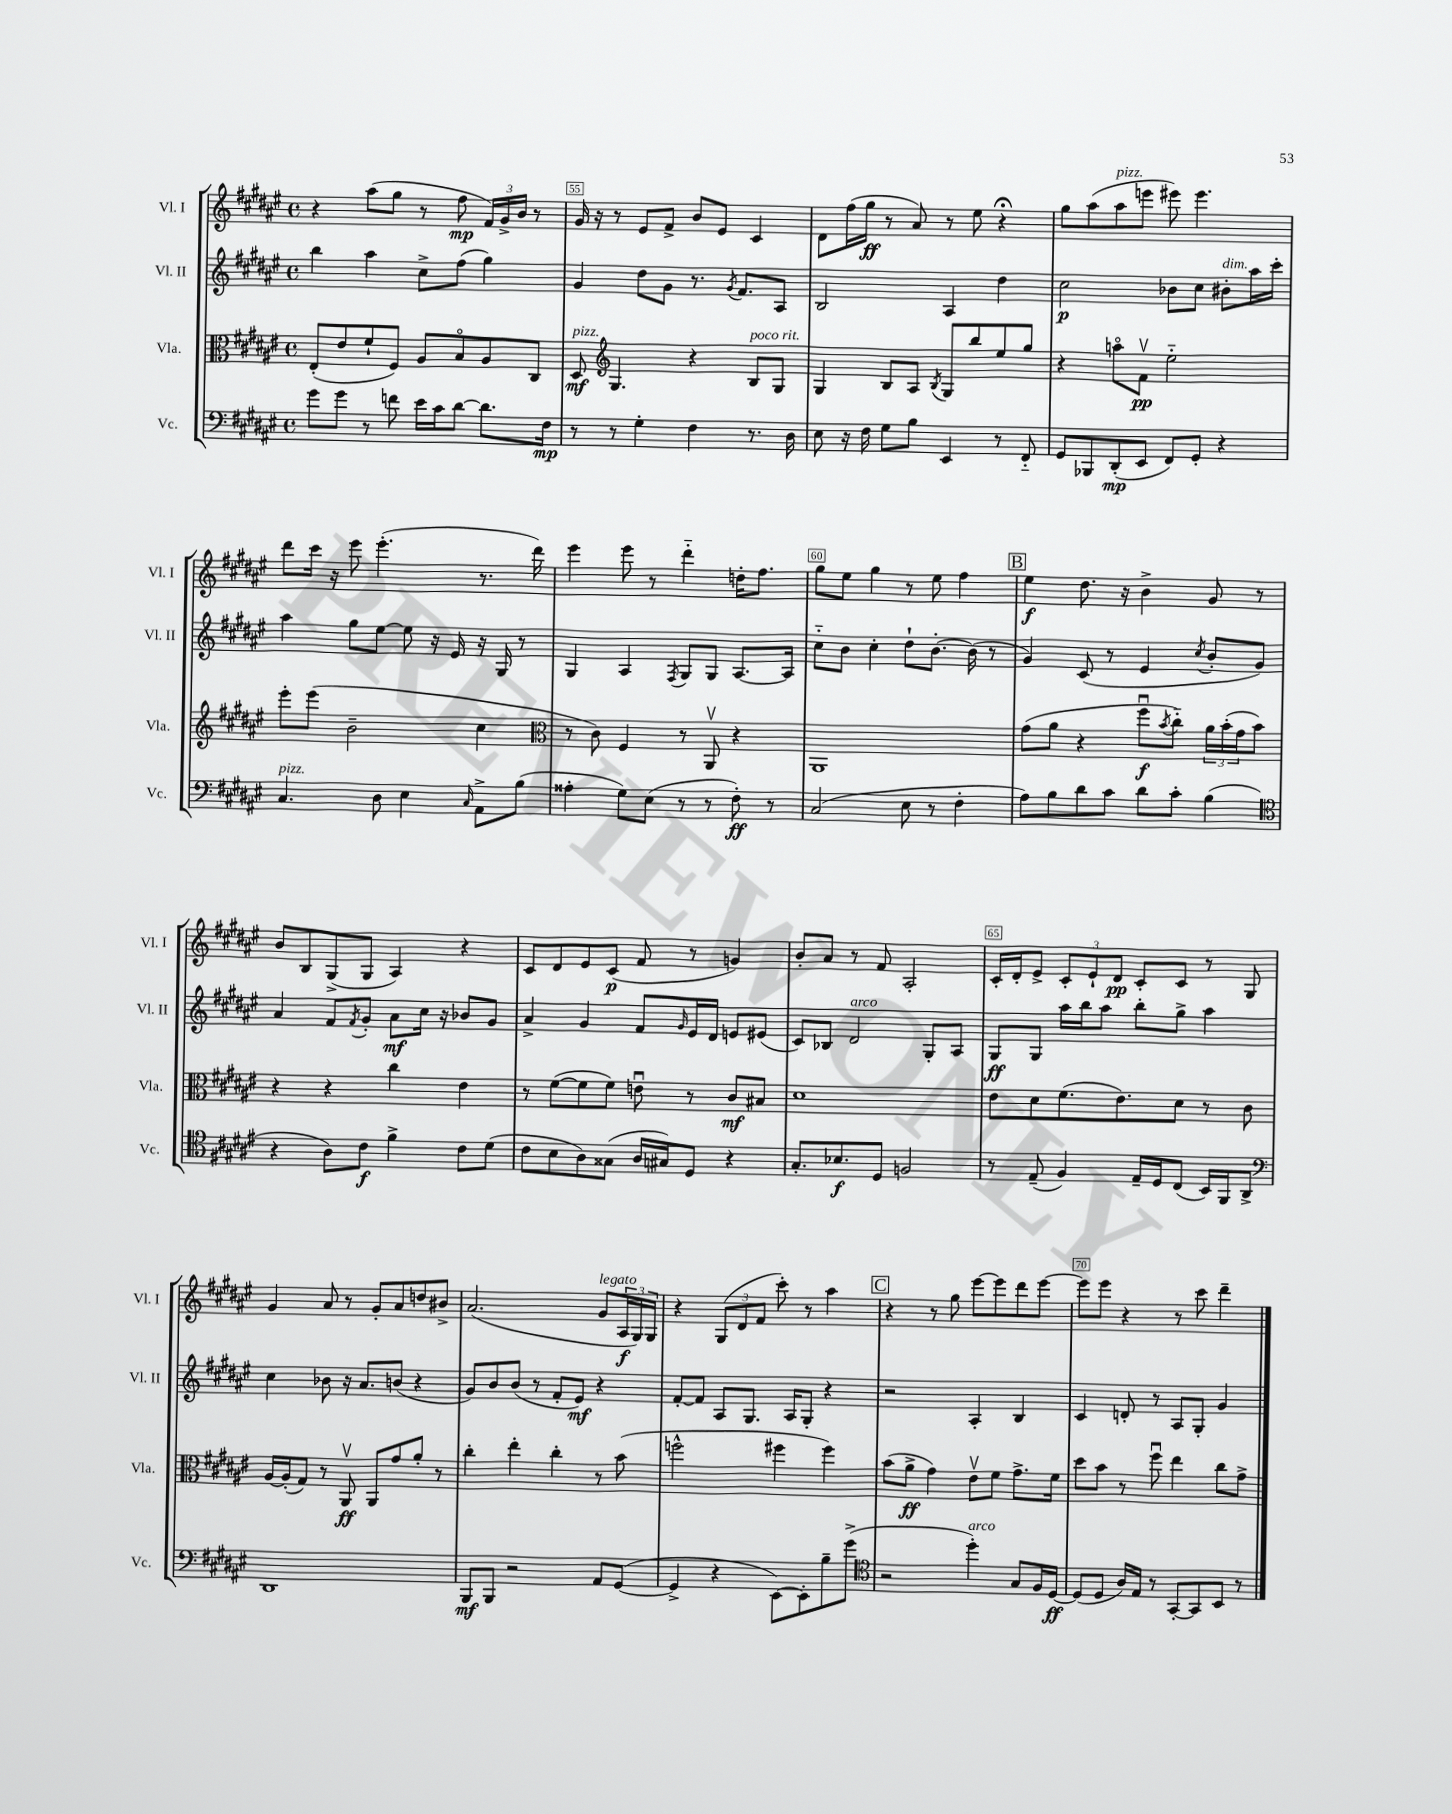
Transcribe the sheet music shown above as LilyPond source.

<<
\new StaffGroup <<
\new Staff = "s0" \with { instrumentName = "Vl. I" shortInstrumentName = "Vl. I" } {
    \clef treble \key fis \major \defaultTimeSignature \time 4/4
    r4 ais''8( gis''8 r8 fis''8\mp \tuplet 3/2 { fis'16) gis'16-> b'16 } r8 |
    gis'16 r16 r8 eis'8 fis'8-> b'8 eis'8 cis'4 |
    dis'8 fis''16( gis''16\ff r8 ais'8) r8 eis''8 r4\fermata |
    gis''8 ais''8( ais''8^\markup { \italic "pizz." } e'''8 eis'''8) eis'''4. |
    dis'''8 cis'''16 r16 eis'''8 eis'''4.-.( r8. dis'''16) |
    eis'''4 eis'''8 r8 dis'''4-_ d''16-. fis''8. |
    gis''8 eis''8 gis''4 r8 eis''8 fis''4 |
    \mark \markup { \box "B" } eis''4\f dis''8. r16 b'4-> gis'8 r8 |
    b'8 b8 gis8->( gis8 ais4) r4 |
    cis'8 dis'8 eis'8 cis'8\p( fis'8 r8 g'4) |
    b'8-. ais'8 r8 fis'8 ais2-. |
    cis'16-. dis'16-. eis'8-> \tuplet 3/2 { cis'8-. eis'8-! dis'8\pp } cis'8-. cis'8 r8 gis8 |
    gis'4 ais'8 r8 gis'8-. ais'8 d''8 bis'8-> |
    ais'2.( gis'8^\markup { \italic "legato" } \tuplet 3/2 { ais16\f gis16) gis16 } |
    r4 \tuplet 3/2 { gis8( dis'8 fis'8 } cis'''8-.) r8 ais''4 |
    \mark \markup { \box "C" } r4 r8 gis''8 eis'''8~ eis'''8 dis'''8 eis'''8~ |
    eis'''8 eis'''8 r4 r8 cis'''8 dis'''4-- \bar "|." |
}
\new Staff = "s1" \with { instrumentName = "Vl. II" shortInstrumentName = "Vl. II" } {
    \clef treble \key fis \major \defaultTimeSignature \time 4/4
    b''4 ais''4 cis''8-> fis''8( gis''4) |
    gis'4 dis''8 gis'8 r8. \acciaccatura { gis'8 } fis'8. ais8 |
    b2 ais4 dis''4 |
    cis''2\p bes'8 cis''8 bis'8-.^\markup { \italic "dim." } ais''16 cis'''16-. |
    ais''4 gis''8 eis''8~ eis''8 r16 eis'16 r16 gis16 r8 |
    gis4 ais4 \acciaccatura { fis8 } gis8 gis8 ais8.~ ais16 |
    cis''8-_ b'8 cis''4-. dis''8-! b'8.~-. b'16( r8 |
    \mark \markup { \box "B" } gis'4) cis'8( r8 eis'4 \acciaccatura { cis''8 } b'8-. gis'8) |
    ais'4 fis'8 \acciaccatura { fis'8 } gis'8-. ais'8\mf cis''16 r16 bes'8 gis'8 |
    ais'4-> gis'4 fis'8 \grace { gis'16 } eis'16 dis'16 e'8 eis'8( |
    cis'8) bes8 dis'2^\markup { \italic "arco" } gis8-. ais8 |
    gis8\ff gis8 ais''16 b''16 ais''8 b''8-. gis''8-> ais''4 |
    cis''4 bes'8 r16 ais'8. b'8( r4 |
    gis'8) b'8 b'8( r8 fis'8-. eis'8\mf) r4 |
    fis'8~-. fis'8 ais8 gis8. ais16 gis8-. r4 |
    \mark \markup { \box "C" } r2 ais4-. b4 |
    cis'4 d'8-. r8 ais8 gis8-. gis'4 \bar "|." |
}
\new Staff = "s2" \with { instrumentName = "Vla." shortInstrumentName = "Vla." } {
    \clef alto \key fis \major \defaultTimeSignature \time 4/4
    eis8-.( eis'8 fis'8-! fis8) ais8 b8\flageolet ais8 cis8 |
    dis8\mf^\markup { \italic "pizz." } \clef treble gis4. r4 b8^\markup { \italic "poco rit." } gis8 |
    gis4 b8 ais8 \acciaccatura { b8 } gis8 b''8 eis''8 gis''8 |
    r4 a''8\flageolet fis'8\upbow\pp eis''2-_ |
    eis'''8-. eis'''8( b'2-- cis''4 |
    \clef alto r8 cis'8) fis4 r8 ais,8\upbow r4 |
    ais,1 |
    \mark \markup { \box "B" } gis'8( ais'8 r4 fis''8\downbow\f \acciaccatura { b'8 } cis''8-_) \tuplet 3/2 { ais'16 b'16-.( gis'16 } b'8) |
    r4 r4 cis''4 eis'4 |
    r8 fis'8~( fis'8 fis'8) e'8\downbow r8 cis'8\mf bis8 |
    dis'1 |
    eis'8 dis'8 fis'8.( eis'8.) dis'8 r8 cis'8 |
    ais16~ ais16-.( gis8) r8 ais,8\upbow\ff ais,8 gis'8 ais'8-. r8 |
    cis''4-. eis''4-. cis''4-. r8 b'8( |
    f''2-^ fis''4 fis''4) |
    \mark \markup { \box "C" } b'8( ais'8->\ff gis'4) eis'8\upbow fis'8 gis'8.-> fis'16 |
    dis''8 b'8 r8 fis''8\downbow eis''4 cis''8 gis'8-> \bar "|." |
}
\new Staff = "s3" \with { instrumentName = "Vc." shortInstrumentName = "Vc." } {
    \clef bass \key fis \major \defaultTimeSignature \time 4/4
    gis'8 gis'8 r8 f'8 eis'16 cis'16 dis'8~ dis'8. fis16\mp |
    r8 r8 gis4-. fis4 r8. dis16 |
    eis8 r16 fis16 gis8 b8 eis,4 r8 fis,8-_ |
    gis,8 bes,,8 dis,8-.\mp( eis,8 fis,8) gis,8-. r4 |
    cis4.^\markup { \italic "pizz." } dis8 eis4 \grace { cis16 } ais,8-> b8( |
    aisis4-. gis8) eis8( r8 r8 fis8-.\ff) r8 |
    cis2( eis8 r8 fis4-. |
    \mark \markup { \box "B" } ais8) b8 dis'8 cis'8 dis'8 cis'8-. b4( |
    \clef tenor r4 ais8) cis'8\f fis'4-> cis'8 dis'8( |
    cis'8 b8 ais8) gisis8( ais16 gis16) dis8 r4 |
    gis8.-. bes8.\f dis8 f2 |
    r8 eis8--( fis4) eis16-- dis16 cis8( b,16) fis,16 ais,8-> |
    \clef bass dis,1 |
    b,,8\mf b,,8 r2 ais,8 gis,8~( |
    gis,4-> r4 eis,8~) eis,8-. b8-- gis'8->( |
    \mark \markup { \box "C" } \clef tenor r2 dis''4-.^\markup { \italic "arco" }) gis8 fis16 dis16~\ff |
    dis8( dis8 ais16) eis16 r8 gis,8~-. gis,8 b,8 r8 \bar "|." |
}
>>
>>
\layout { \context { \Score currentBarNumber = #54 \override BarNumber.break-visibility = ##(#f #t #t) barNumberVisibility = #(every-nth-bar-number-visible 5) \override BarNumber.stencil = #(make-stencil-boxer 0.1 0.3 ly:text-interface::print) } }
